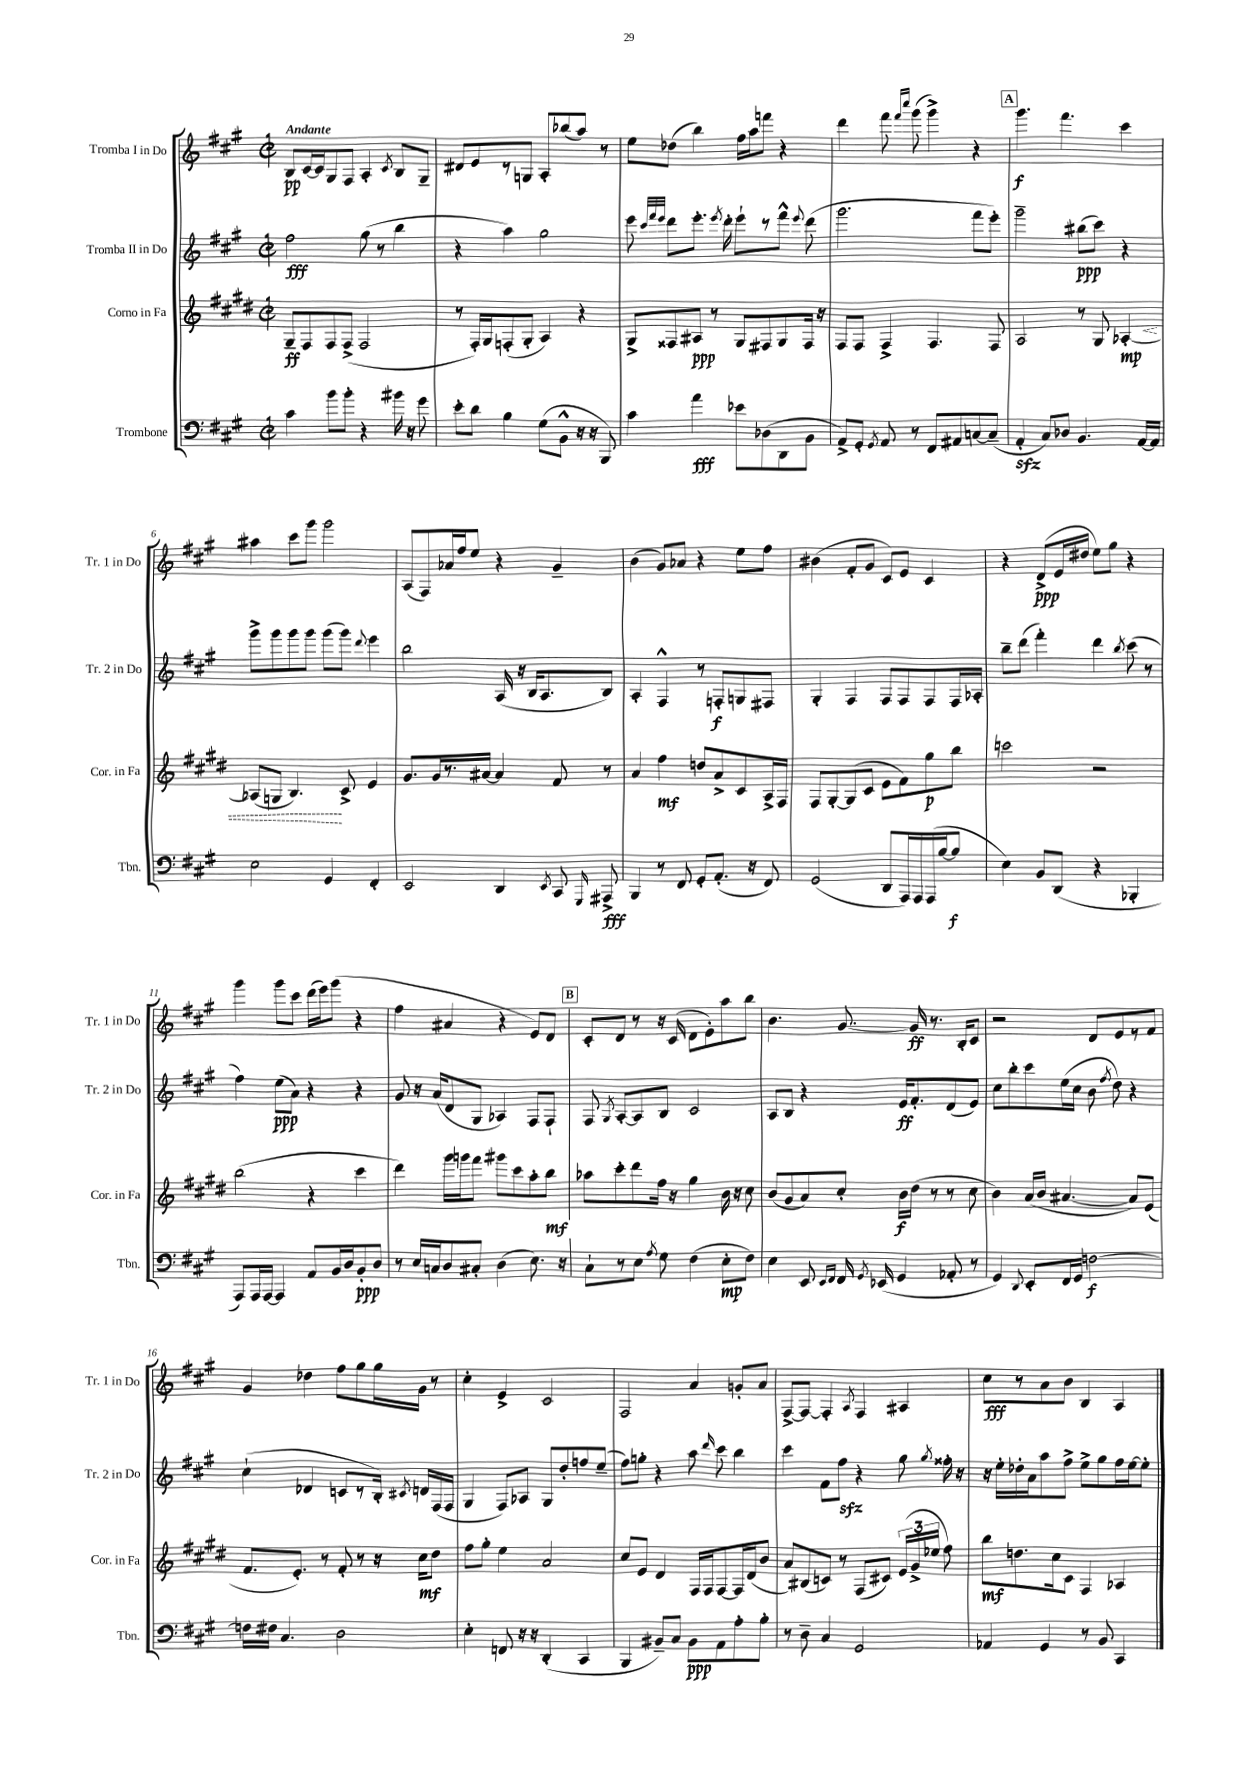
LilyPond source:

<<
\new StaffGroup <<
\new Staff = "s0" \with { instrumentName = "Tromba I in Do" shortInstrumentName = "Tr. 1 in Do" } {
    \clef treble \key a \major \defaultTimeSignature \time 2/2 \tempo "Andante"
    \autoBeamOff b8[\pp cis'16~ cis'16 gis8 fis8] a4-. \acciaccatura { cis'8 } b8[ gis8]-- |
    dis'8[ e'8 r8 g8] a8[-. bes''8( a''8]) r8 |
    e''8[ des''8]( b''4) fis''16[ a''16 f'''8] r4 |
    d'''4 fis'''8 \grace { fis'''16[ cis''''16] } gis'''8( gis'''4->) r4 |
    \mark \markup { \box "A" } gis'''4.\f fis'''4. cis'''4 |
    ais''4 cis'''8[ gis'''8] gis'''2 |
    a8[( fis8) aes'16 fis''16 e''8] r4 gis'4-- |
    b'4( gis'8[) aes'8] r4 e''8[ fis''8] |
    bis'4( fis'8[-. gis'8] cis'8[) e'8] cis'4 |
    r4 d'8[->\ppp( e'16 dis''16] e''8[) gis''8] r4 |
    gis'''4 gis'''8[ cis'''8] d'''16[( e'''16) gis'''8]( r4 |
    fis''4 ais'4 r4 e'8[) d'8] |
    \mark \markup { \box "B" } cis'8[-. d'8] r8 r16 cis'16( d'8[ e'8-.) a''8 b''8] |
    b'4. gis'8.~ gis'16\ff r8. b16[-. cis'8] |
    r2 d'8[ e'8 r8 fis'8] |
    gis'4 des''4 fis''8[ gis''8 gis''16 gis'16] r8 |
    cis''4-. e'4-> cis'2 |
    fis2 a'4 g'8[-. a'8] |
    fis8[~-> fis8]~ fis4-. \acciaccatura { a8 } fis4 ais4 |
    cis''8[\fff r8 a'8 b'8] b4 a4 \bar "|." |
}
\new Staff = "s1" \with { instrumentName = "Tromba II in Do" shortInstrumentName = "Tr. 2 in Do" } {
    \clef treble \key a \major \defaultTimeSignature \time 2/2
    \autoBeamOff fis''2\fff gis''8( r8 b''4 |
    r4 a''4) gis''2 |
    e'''8 \grace { cis'''32[ fis'''32 e'''32] } d'''8[ e'''8.]-. \acciaccatura { e'''8 } d'''16-. e'''8[-! r8 fis'''8]-^ \appoggiatura { e'''8 } d'''8( |
    gis'''2. fis'''8[ e'''8]-.) |
    \mark \markup { \box "A" } gis'''2-- bis''8[\ppp( cis'''8]) r4 |
    gis'''8[-> gis'''8 gis'''8 gis'''8] gis'''8[( gis'''8]) \appoggiatura { d'''8 } e'''4 |
    b''2 a16( r16 b16[ a8. b8]) |
    a4-. fis4-^ r8 f8[-.\f g8 fis8] |
    gis4-. fis4 fis8[ fis8 fis8 fis16 aes16]-. |
    b''8[-- d'''8]( fis'''4-.) d'''4 \acciaccatura { b''8 } cis'''8( r8 |
    fis''4) e''8[\ppp( a'8]) r4 r4 |
    gis'8 r16 a'16[( d'8 gis8] aes4) fis8[ fis8]-! |
    \mark \markup { \box "B" } fis8 \acciaccatura { gis8 } a8[~-. a8 b8] cis'2 |
    a8[ b8] r4 e'16[\ff fis'8.-. d'8( e'8]) |
    cis''8[ b''8-. cis'''8 e''16( cis''16] b'8 \acciaccatura { fis''8 } d''8) r4 |
    cis''4-!( des'4 c'8[ r8 b16]-.) \acciaccatura { cis'8 } d'16[ fis16( fis16] |
    gis4 fis8[) aes8] gis8[ d''8-. f''8 e''8]--( |
    fis''8[) g''8]-. r4 a''8 \grace { d'''16 } cis'''8 b''4 |
    cis'''4 fis'8[ fis''8]\sfz r4 gis''8 \acciaccatura { gis''8 } fisis''16-. r16 |
    r16 e''16[-. des''16-. a'16 a''8 fis''8]-> e''8[-> gis''8 fis''16 e''16~ e''8]-. \bar "|." |
}
\new Staff = "s2" \with { instrumentName = "Corno in Fa" shortInstrumentName = "Cor. in Fa" } {
    \clef treble \key e \major \defaultTimeSignature \time 2/2
    \autoBeamOff gis8[--\ff fis8 fis8 fis8]->( fis2 |
    r8 fis16[-.) gis16 f8-.( gis8]-. a4) r4 |
    gis8[-> fisis8 ais8]\ppp r8 gis8[ fis8 gis8 fis16] r16 |
    fis8[ fis8] fis4-> fis4. fis8 |
    \mark \markup { \box "A" } a2 r8 gis8 \once \override Hairpin.style = #'dashed-line aes4~-.\mp\< |
    aes8[( g8] b4.\!) cis'8-> e'4 |
    gis'8.[ gis'16 r8. ais'16]~ ais'4 fis'8 r8 |
    a'4 fis''4\mf d''8[ a'8-> cis'8 a16-> fis16] |
    fis8[ gis8~-. gis8( cis'8] e'8[ fis'8) gis''8\p b''8] |
    c'''2 r2 |
    b''2( r4 cis'''4 |
    dis'''4) gis'''16[ g'''16 fis'''8] gis'''8[ cis'''8 a''8-. b''8]\mf |
    \mark \markup { \box "B" } aes''8[ cis'''8-. dis'''8 fis''16] r16 gis''4 b'16 r16 cis''8 |
    b'8[( gis'8 a'8) cis''8]-. b'16[\f dis''16]( r8 r8 cis''8 |
    b'4) a'16[( b'16] ais'4.~ ais'8[) e'8]( |
    fis'8.[ e'8.]-.) r8 fis'8-. r8 r16 cis''16[\mf dis''8] |
    fis''8[ gis''8]-. e''4 a'2 |
    cis''8[ e'8] dis'4 fis16[ fis16 fis8~ fis16 dis'16( b'8] |
    a'8[) bis8( c'8]) r8 fis8[( cis'8]) \tuplet 3/2 { e'16[( gis'16-> ees''16] } fis''8) |
    b''8[\mf d''8. cis''16 cis'8] fis4 aes4 \bar "|." |
}
\new Staff = "s3" \with { instrumentName = "Trombone" shortInstrumentName = "Tbn." } {
    \clef bass \key a \major \defaultTimeSignature \time 2/2
    \autoBeamOff cis'4 b'8[ b'8]-. r4 bis'16 r16 gis'8 |
    e'8[-. d'8] b4 gis8[( b,8]-^ r16 r16 b,,8) |
    cis'4 a'4\fff ees'8[ des8( d,8 b,8] |
    a,8[->) gis,8]-. \acciaccatura { gis,8 } a,8 r8 fis,8[ ais,8 c8~ c8]--( |
    \mark \markup { \box "A" } a,4-.\sfz cis8[) des8] b,4. a,16[~ a,16] |
    e2 gis,4 fis,4-. |
    e,2 d,4 \acciaccatura { e,8 } cis,8 \grace { gis,,16 } ais,,8->\fff |
    b,,4 r8 fis,8 gis,8[-. a,8.]-.( r16 fis,8) |
    gis,2( d,8[ a,,16) a,,16 a,,16( b16~ b8]\f |
    e4) b,8[ d,8]( r4 bes,,4-. |
    a,,8[) a,,16 a,,16]~ a,,4 a,8[ b,16 d16 b,8-.\ppp d8] |
    r8 e16[ c16 d8 cis8]-. d4( e8.) r16 |
    \mark \markup { \box "B" } cis8[-! r8 e8] \acciaccatura { a8 } gis8 fis4( e8[-.\mp fis8]) |
    e4 e,8 \grace { e,16[ fis,16] } fis,16 \acciaccatura { gis,8 } ees,16( gis,4 aes,8-. r8 |
    gis,4) \appoggiatura { d,8 } e,8[-. fis,16 gis,16] f2~\f |
    f16[ fis16] cis4. d2 |
    e4-. f,8 r16 r16 d,4-.( cis,4 |
    b,,4 bis,8[--) cis8] bis,8[\ppp a,8 a8-. b8]-. |
    r8 d8-- cis4 gis,2 |
    aes,4 gis,4 r8 b,8 cis,4 \bar "|." |
}
>>
>>
